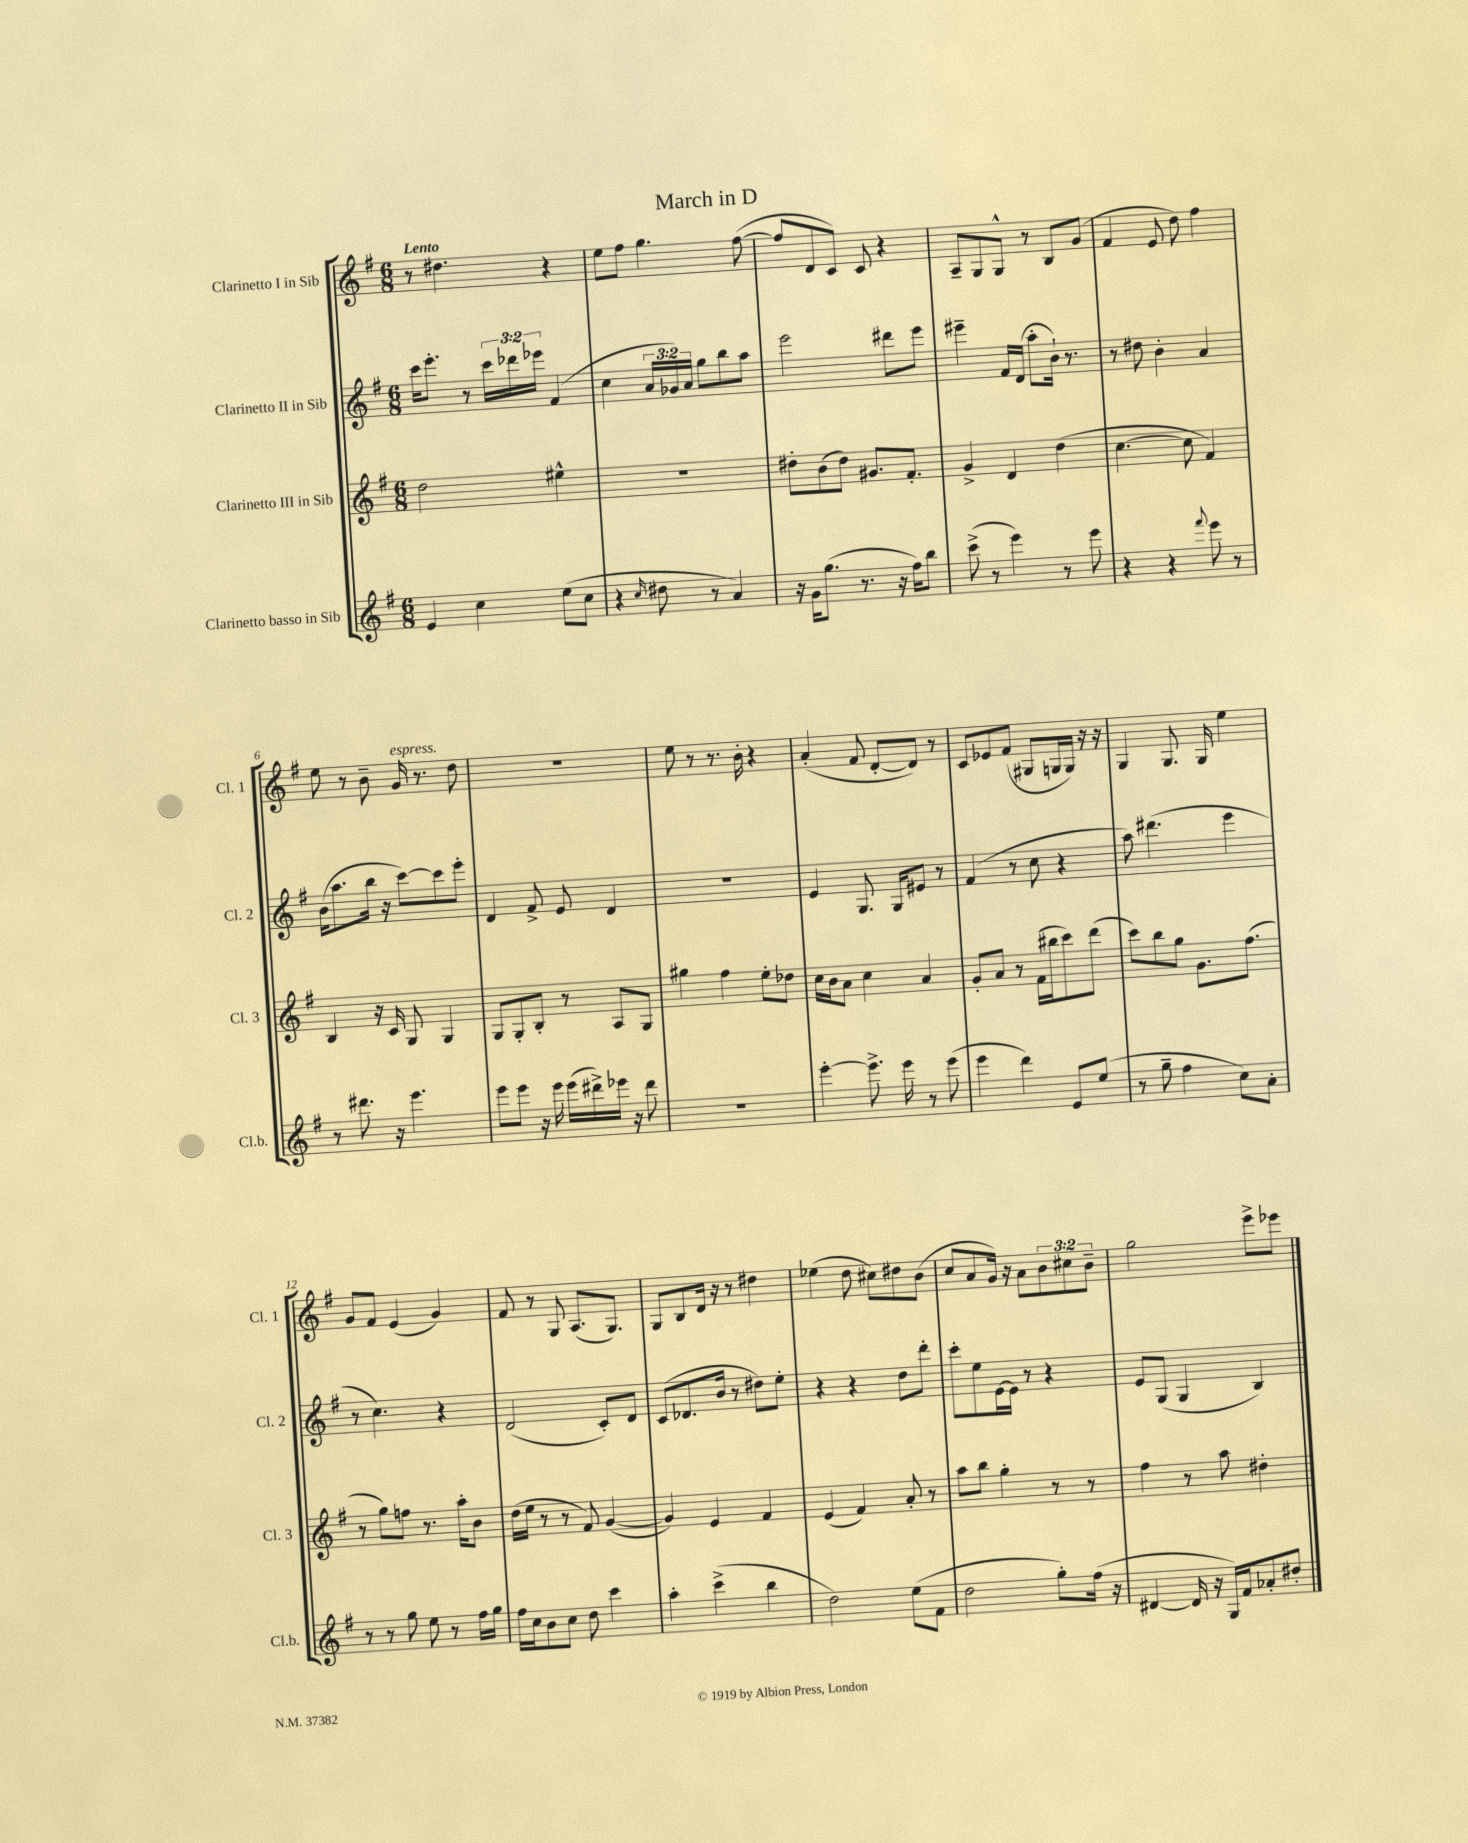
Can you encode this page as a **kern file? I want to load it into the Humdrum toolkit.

**kern	**kern	**kern	**kern
*staff4	*staff3	*staff2	*staff1
*clefG2	*clefG2	*clefG2	*clefG2
*k[f#]	*k[f#]	*k[f#]	*k[f#]
*M6/8	*M6/8	*M6/8	*M6/8
4e	2dd	16ccc	8r
.	.	8.eee'	.
.	.	.	4.dd#
4cc	.	8r	.
.	.	24ccc	.
.	.	24ddd-	.
.	.	24eee-	.
(8ee	4ee#^^	(4f#	4r
8cc	.	.	.
=	=	=	=
4r	2.r	4cc	8ee
.	.	.	8ff#
16qqcc	.	.	.
8dd#	.	24a	4.gg
.	.	24g-)	.
.	.	24a	.
8r	.	8gg	.
4a)	.	8bb	.
.	.	8aa	([8ff#
=	=	=	=
16r	8dd#'	2eee	8ff#]
16g	.	.	.
(8.gg	(8b	.	8d
.	8dd#)	.	8c)
8.r	.	.	.
.	8.g#	.	8c
16r	.	8ddd#	4r
16ff#)	8.f#'	.	.
8bb	.	8eee	.
=	=	=	=
(8ccc^	4g^	4eee#~	8A~
8r	.	.	8G
4eee)	4d	16f#	8G^^
.	.	(16d	.
.	.	8aa'	8r
8r	(4dd	16b`)	8B
.	.	8.r	.
8eee	.	.	(8g
=	=	=	=
4r	[4.cc	8r	4f#
.	.	8dd#	.
4r	.	4b'	8e
.	8cc]	.	8dd)
8qqfff#	.	.	.
8eee	4f#)	4a	4ff#
8r	.	.	.
=	=	=	=
8r	4B	(16b	8ee
.	.	8.aa	.
8.ddd#	.	.	8r
.	16r	16bb	8b~
16r	16c	16r	.
4.eee	8G	[8ccc)	16g
.	.	.	8.r
.	4G	8ccc]	.
.	.	8eee'	8dd
=	=	=	=
8eee	8G	4d	2.r
8eee	8G'	.	.
16r	8B'	8f#^	.
16eee	.	.	.
(16eee	8r	8e	.
16ddd#^)	.	.	.
16eee-	8A	4d	.
16r	.	.	.
8ddd#	8G	.	.
=	=	=	=
2.r	4gg#	2.r	8ee
.	.	.	8r
.	4ff#	.	8.r
.	.	.	16b'
.	8ee'	.	4r
.	8dd-	.	.
=	=	=	=
[4eee'	16cc	4e	(4a'
.	16b	.	.
.	8a	.	.
8.eee^]	4cc	8.G	8f#
.	.	.	[8d'
16eee	.	16G	.
8r	4a	8e#	8d])
(8eee	.	8r	8r
=	=	=	=
4eee	8g'	(4f#	8c
.	8a	.	8e-
4ddd)	8r	8r	(8f#
.	(16f#	8cc	8G#
.	16bb#	.	.
8e	8ccc)	4r	16G
.	.	.	16G)
(8ee	(8ddd	.	16r
.	.	.	16r
=	=	=	=
8r	8ccc)	8aa)	4G
8gg~	8bb	(4.ddd#	.
4ff#	8gg	.	8.G
.	8.g	.	.
.	.	.	16G
8cc)	.	4eee	4ee
.	(8.ff#	.	.
8a'	.	.	.
=	=	=	=
8r	8r	8r	8g
8r	8gg)	4.cc)	8f#
8gg	8ff	.	(4e
8ee	8.r	.	.
8r	.	4r	4g)
.	16aa'	.	.
16ff#	8b	.	.
16gg	.	.	.
=	=	=	=
16ff#	(16dd	(2d	8f#
16cc	16ee	.	.
8b	8r	.	8r
8cc	8r	.	8G
8dd	8f#)	.	(8.A
4ccc	([4g	8c')	.
.	.	.	8.G)
.	.	8d	.
=	=	=	=
4aa'	4g])	(8c	8G
.	.	8.d-	8B
(4ccc^	4e	.	16d
.	.	16b	16r
.	.	8r	8r
4bb	4f#	8dd#)	4dd#
.	.	8ee'	.
=	=	=	=
2dd)	(4e	4r	(4ee-
.	4f#)	4r	8dd
.	.	.	8cc#)
(8ee	8a'	8dd	8dd#
8f#	8r	8ddd'	(8b
=	=	=	=
2dd	8aa	8ccc'	8cc
.	8bb	8ee	8a
.	4gg'	[16e	16g)
.	.	16e]	16r
.	.	8r	8a
8gg')	8r	4r	12b
.	.	.	12cc#
(16ff#	8r	.	.
.	.	.	12b~
16r	.	.	.
=	=	=	=
[4d#	4ff#	8e	2gg
.	.	(8G	.
16d#]	8r	4G	.
16r	.	.	.
16G)	8aa	.	.
16f#	.	.	.
8a-'	4dd#'	4B)	8eee^
8dd#'	.	.	8eee-
==	==	==	==
*-	*-	*-	*-
